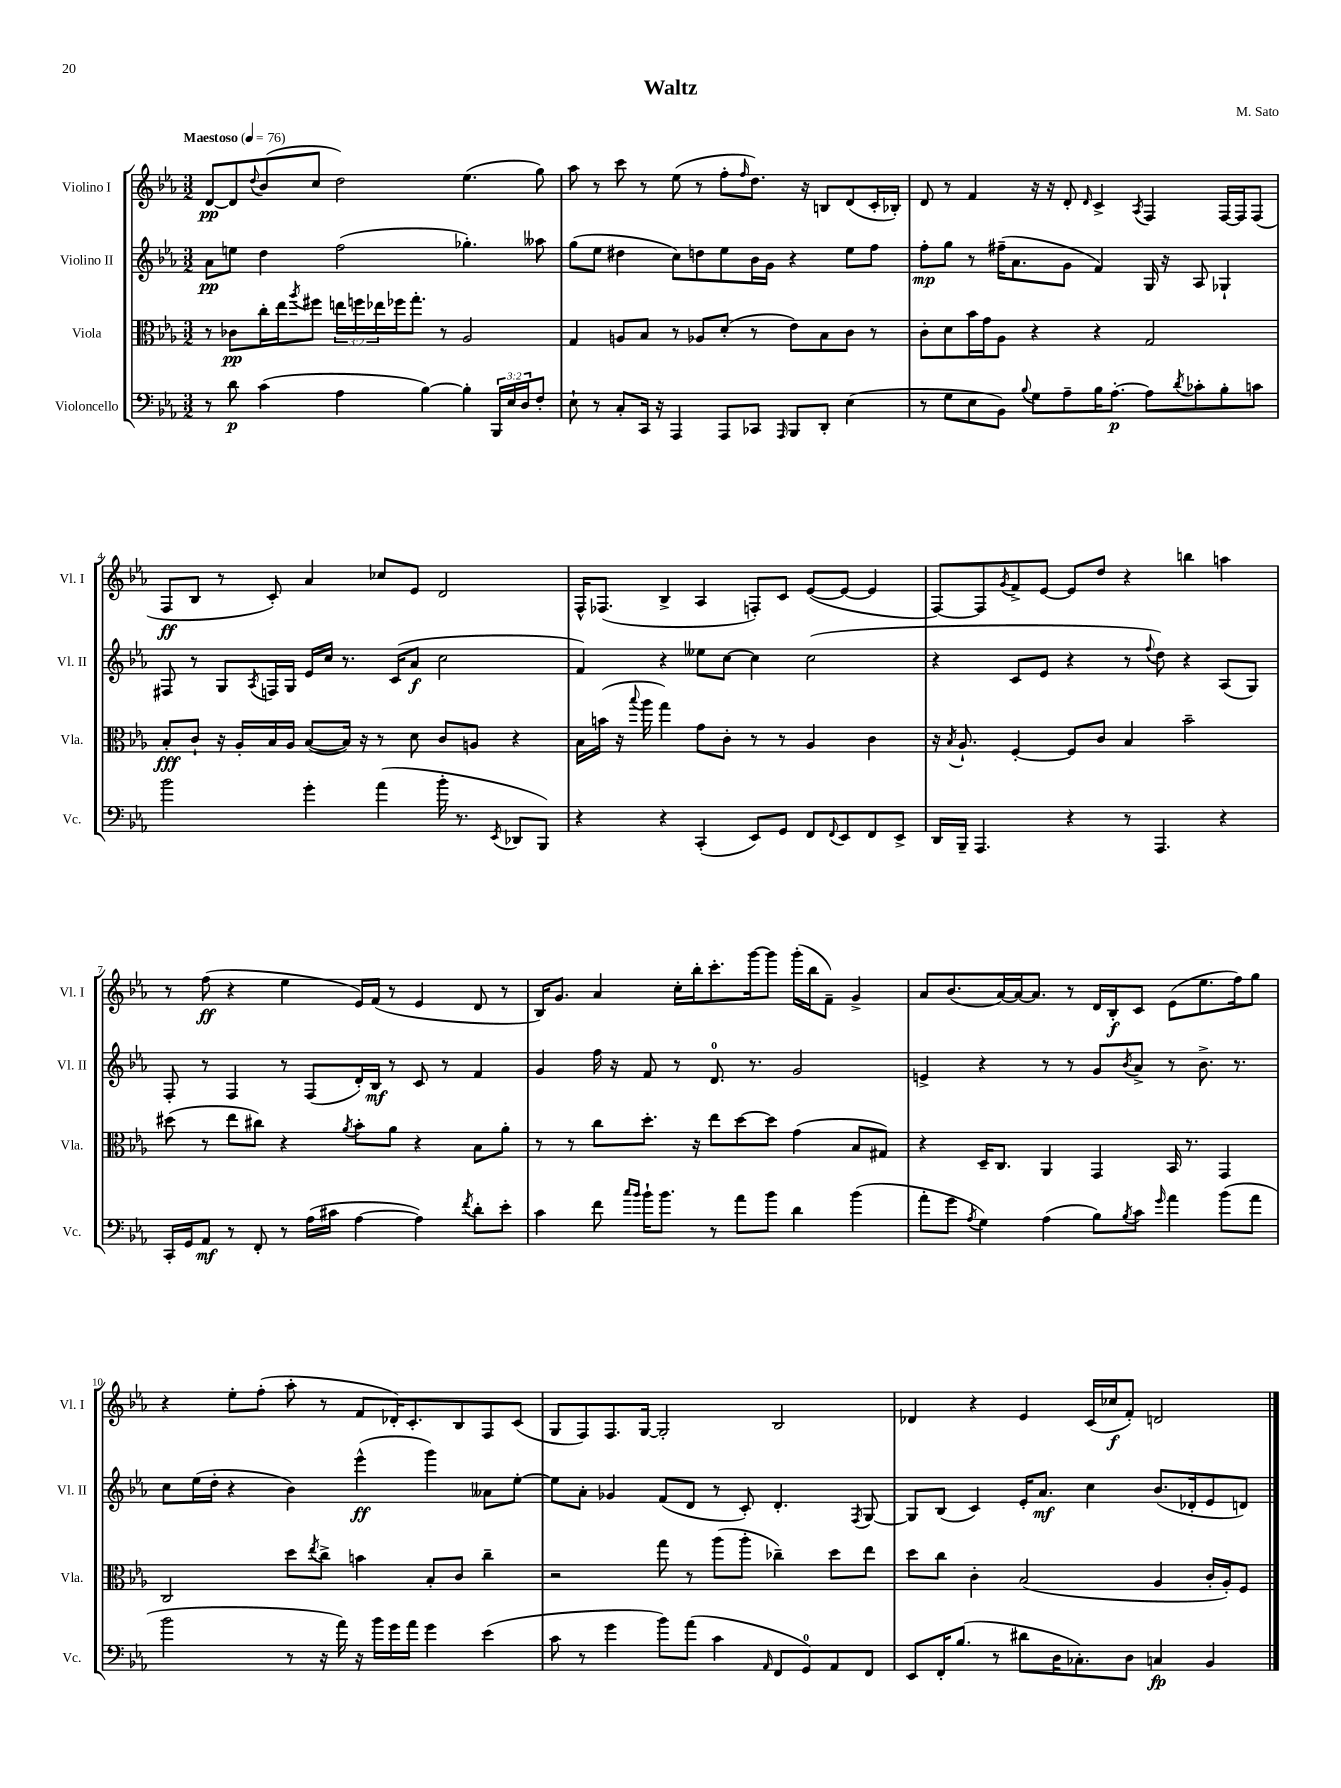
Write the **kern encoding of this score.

**kern	**kern	**kern	**kern
*staff4	*staff3	*staff2	*staff1
*clefF4	*clefC3	*clefG2	*clefG2
*k[b-e-a-]	*k[b-e-a-]	*k[b-e-a-]	*k[b-e-a-]
*M3/2	*M3/2	*M3/2	*M3/2
*MM76	*MM76	*MM76	*MM76
8r	8r	8a-	[8d
8d	8c-	8ee	8d]
.	.	.	8qqdd
(4c	16cc'	4dd	(8b-
.	16ee-	.	.
.	8qaa-	.	.
.	8ff#	.	8cc
4A-	24ee	(2ff	2dd)
.	24ff	.	.
.	24ee-	.	.
.	16ff-	.	.
.	8.gg'	.	.
[4B-)	.	.	.
.	8r	.	.
4B-']	2A-	4.gg-')	(4.ee-
24BBB-	.	.	.
24E-	.	.	.
24D	.	.	.
8F'	.	8aa--	8gg)
=	=	=	=
8E-`	4G	(8gg	8aa-
8r	.	8ee-	8r
8C'	8A	4dd#	8ccc
16CC	8B-	.	8r
16r	.	.	.
4AAA-	8r	8cc)	(8ee-
.	8A-	8dd	8r
8AAA-	(8d'	8ee-	8ff'
.	.	.	16qqff
8CC-	8r	16b-	8.dd)
.	.	16g	.
16qqAAA-	.	.	.
8BBB-	8e-)	4r	.
.	.	.	16r
8DD'	8B-	.	8B
(4E-	8c	8ee-	(8d
.	8r	8ff	16c'
.	.	.	16B-')
=	=	=	=
8r	8c'	8ff'	8d
8G	8d	8gg	8r
8E-	16b-	8r	4f
.	16g	.	.
8BB-)	8A-	(16ff#~	.
.	.	8.a-	.
8qqB-	.	.	.
8G	4r	.	16r
.	.	.	16r
8A-~	.	8g	8d'
.	.	.	16qqd
16B-	4r	4f)	4c^
[8.A-'	.	.	.
.	.	.	8qA-
8A-]	2G	16G	4F
.	.	16r	.
8qd	.	.	.
8c-'	.	8A-	.
8B-'	.	4G-`	[16F
.	.	.	16F]
8c	.	.	(8F
=	=	=	=
2b-	8B-'	8F#	8F
.	8c`	8r	8B-
.	16r	8G	8r
.	16A-'	.	.
.	.	8qA-	.
.	16B-	16F	8c')
.	16A-	16G	.
4g'	([8B-	16e-	4a-
.	.	16cc	.
.	16B-])	8.r	.
.	16r	.	.
(4a-	8r	.	8cc-
.	.	(16c	.
.	8d	8a-	8e-
16b-'	8c	2cc	2d
8.r	.	.	.
.	8A	.	.
8qEE-	.	.	.
8DD-	4r	.	.
8BBB-)	.	.	.
=	=	=	=
4r	16B-	4f)	16F^^
.	(16b	.	(8.F-
.	16r	.	.
.	8qqbb-	.	.
.	16aa-	.	.
4r	4gg)	4r	4B-^
(4CC'	8g	8ee--	4A-
.	8c'	[8cc	.
8EE-)	8r	4cc]	8F')
8GG	8r	.	8c
8FF	4A-	(2cc	([8e-
8qqFF	.	.	.
8EE-	.	.	8e-_
8FF	4c	.	4e-]
8EE-^	.	.	.
=	=	=	=
16DD	16r	4r	[8F)
.	8qB-	.	.
16BBB-~	8.A-`	.	.
4.AAA-	.	.	8F]
.	.	.	8qg
.	[4F'	8c	8f^
.	.	8e-	[8e-
4r	8F]	4r	8e-]
.	8c	.	8dd
8r	4B-	8r	4r
.	.	8qqff	.
4.AAA-	.	8dd)	.
.	2b-~	4r	4bb
4r	.	(8A-	4aa
.	.	8G)	.
=	=	=	=
16CC'	(8dd#	8F'	8r
16GG	.	.	.
8AA-	8r	8r	(8ff
8r	8ee-	4F	4r
8FF'	8cc#)	.	.
8r	4r	8r	4ee-
(16A-	.	(8F	.
16c#	.	.	.
.	8qa-	.	.
[4A-	8b-'	16d')	16e-)
.	.	16B-	(16f
.	8a-	8r	8r
4A-])	4r	8c	4e-
.	.	8r	.
8qf	.	.	.
8d'	8B-	4f	8d
8e-'	8a-'	.	8r
=	=	=	=
4c	8r	4g	16B-)
.	.	.	8.g
.	8r	.	.
8f	8cc	16ff	4a-
.	.	16r	.
16qqcc	.	.	.
16qqb-	.	.	.
16b-`	8.dd'	8f	.
8.b-	.	.	.
.	.	8r	16cc'
.	16r	.	16bb-'
8r	8ee-	8.d	8.ccc'
8a-	[8dd	.	.
.	.	8.r	[16ggg
8b-	8dd]	.	8ggg]
4d	(4g	2g	(16ggg'
.	.	.	16bb-
.	.	.	8f~)
(4b-	8B-	.	4g^
.	8G#)	.	.
=	=	=	=
8a-'	4r	4e^	8a-
8g	.	.	(8.b-
8qA-	.	.	.
4G)	16D~	4r	.
.	8.C	.	[16a-)
.	.	.	16a-_
.	.	.	8.a-]
(4A-	4AA-	8r	.
.	.	8r	8r
8B-)	4GG	8g	16d
.	.	.	16B-'
8qB-	.	8qb-	.
8c	.	8a-^	8c
16qqg	.	.	.
4a-	16BB-	8r	(8e-
.	8.r	.	.
.	.	8.b-^	8.ee-
(8b-	4GG	.	.
.	.	8.r	16ff)
8a-	.	.	8gg
=	=	=	=
2b-	2C	8cc	4r
.	.	(16ee-	.
.	.	16dd'	.
.	.	4r	8ee-'
.	.	.	(8ff'
8r	8dd	4b-)	8aa-'
.	8qee-	.	.
16r	8cc^	.	8r
16a-)	.	.	.
16r	4b	(4eee-^^	8f
16b-	.	.	.
16g	.	.	16d-')
16a-	.	.	8.c'
4g	8B-'	4ggg)	.
.	8c	.	8B-
(4e-	4cc~	8a--	8F
.	.	[8ee-'	(8c
=	=	=	=
8c	2r	8ee-]	8G
8r	.	8a-'	8F)
4g	.	4g-	8.F
.	.	.	[16G
8b-)	8gg	(8f	2G']
(8a-	8r	8d	.
4c	(8aa-	8r	.
.	8aa-'	8c')	.
16qqAA-	.	.	.
8FF	4cc-~)	4.d'	2B-
8GG)	.	.	.
8AA-	8dd	.	.
.	.	8qF	.
8FF	8ee-	[8G	.
=	=	=	=
8EE-	8dd	8G]	4d-
16FF'	8cc	(8B-	.
(8.B-	.	.	.
.	4c'	4c)	4r
8r	.	.	.
8d#	(2B-	16e-'	4e-
.	.	8.a-	.
16D	.	.	.
8.C-')	.	.	.
.	.	4cc	(16c
.	.	.	16cc-
8D	.	.	8f')
4C	4A-	(8.b-	2d
.	.	16d-'	.
4BB-	16c'	8e-	.
.	16A-')	.	.
.	8F	8d)	.
==	==	==	==
*-	*-	*-	*-
